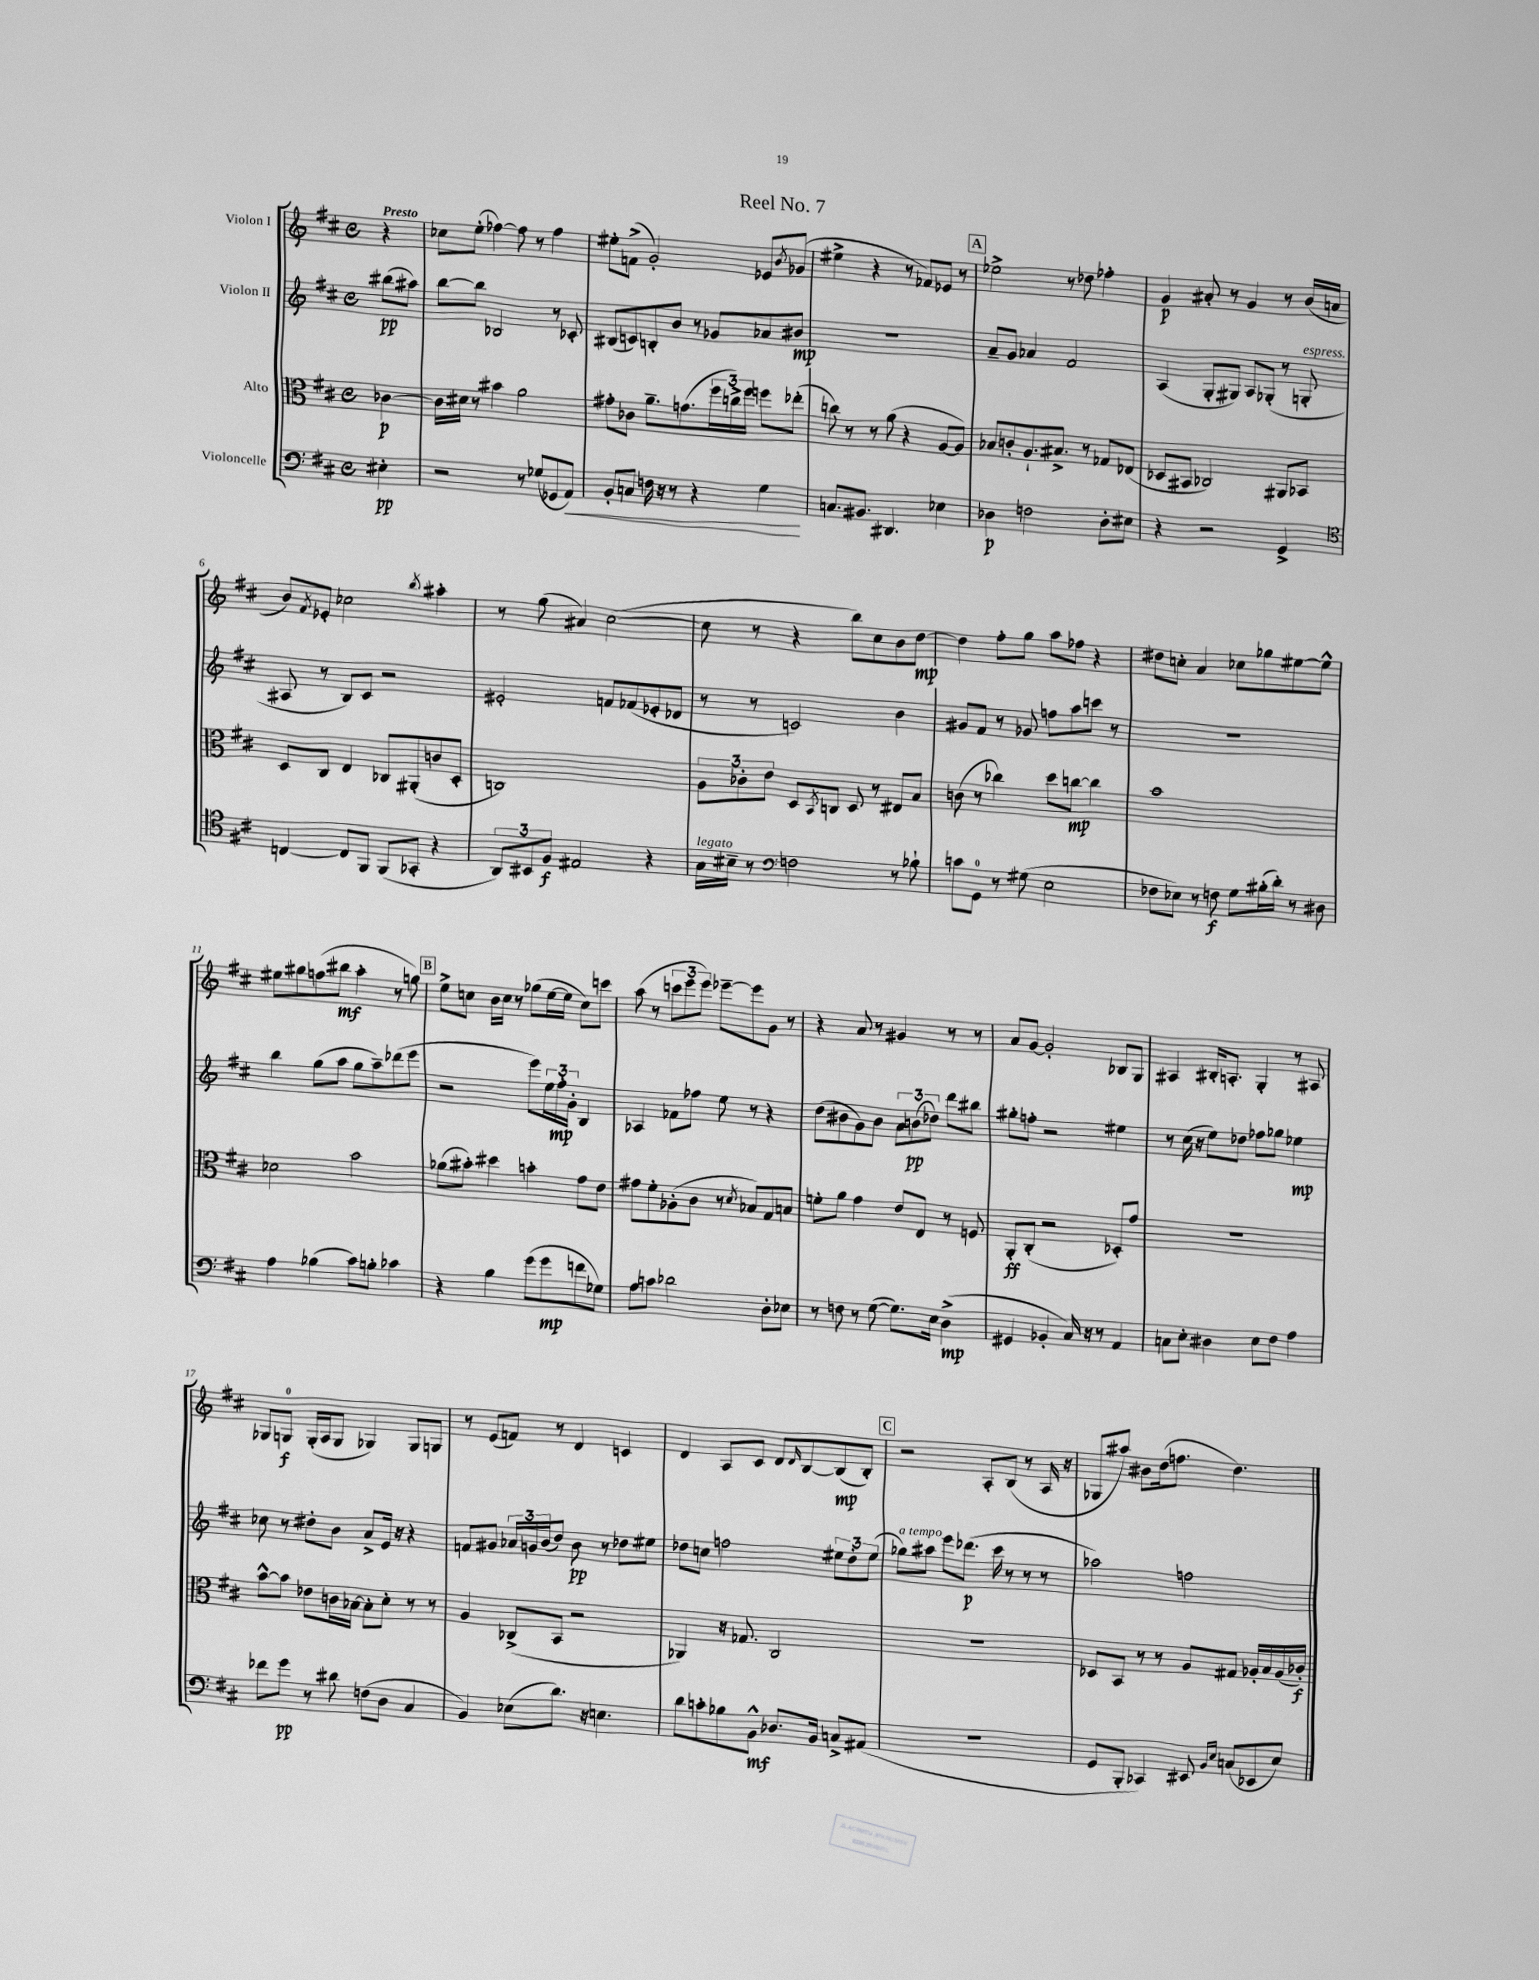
\header { title = "Reel No. 7" }
<<
\new StaffGroup <<
\new Staff = "s0" \with { instrumentName = "Violon I" } {
    \clef treble \key d \major \defaultTimeSignature \time 4/4 \partial 4 \tempo "Presto"
    r4 |
    ces''8 e''8-.( fes''4~) fes''8 r8 fes''4 |
    eis''8-. f'8->( g'2-.) ees'8 \acciaccatura { b'8 } ges'8( |
    eis''4-> r4 r8 fes'8) ees'8 r8 |
    \mark \markup { \box "A" } ees''2-> r8 des''8 fes''4-. |
    g'4\p ais'8-. r8 g'4 r8 b'16( a'16 |
    b'8) \acciaccatura { fis'8 } ees'8-. ces''2 \acciaccatura { b''8 } ais''4-. |
    r8 g''8( ais'4) cis''2~( |
    cis''8 r8 r4 b''8) cis''8 b'8 d''8~\mp |
    d''4 fis''8-. g''8 a''8 fes''8 r4 |
    dis''8 c''8-. a'4 ces''8 ges''8 eis''8~ eis''8-^ |
    eis''8 gis''8 f''8( bis''8\mf a''4-. r8 g''8) |
    \mark \markup { \box "B" } e''8-> c''8 b'16 c''16 r8 ges''8( e''16~ e''16 c''8) c'''8 |
    a''8( r8 \tuplet 3/2 { c'''8 e'''8 e'''8) } ees'''8~-- ees'''8 g'8 r8 |
    r4 a'8 r8 gis'4 r8 r8 |
    a'8 g'8~ g'2-. bes8 g8 |
    ais4 bis16-. a8.-. g4-. r8 ais8 |
    ges8 g8-0\f g16-.( a16 g8 ges4) ges8 g8 |
    r8 e'8( f'8) r8 d'4 c'4 |
    d'4 a8 cis'8 d'8 \grace { d'16 } b8~ b8\mp( b8-.) |
    \mark \markup { \box "C" } r2 a8-. b8( r8 a16 r16 |
    ges8 ais''8) bis'8 d''16( f''8. d''4.) \bar "|." |
}
\new Staff = "s1" \with { instrumentName = "Violon II" } {
    \clef treble \key d \major \defaultTimeSignature \time 4/4 \partial 4
    bis''8\pp( ais''8) |
    b''8~ b''8 bes2 r8 ces'8-. |
    bis8( c'8) b8-. b'8 r8 ges'8 aes'8 bis'8\mp |
    r1 |
    \mark \markup { \box "A" } a'8-- g'8 aes'4 fis'2 |
    a4( g8-. gis8) a8 ges8-.( r8 g8-.^\markup { \italic "espress." } |
    ais8 r8 b8) cis'8 r2 |
    eis'2-. f'8 fes'8( ees'8-. des'8 |
    r8 r8 c'2) b'4 |
    gis'8 fis'8 r8 ges'8 f''8 a''8 c'''8 r8 |
    R1 |
    b''4 g''8( a''8 g''8 a''8--) des'''8( e'''8 |
    \mark \markup { \box "B" } r2 e'''8) \tuplet 3/2 { e''16 fis''16-.\mp g'16-. } b4 |
    aes4 fes'8 fes''8 e''8 r8 r4 |
    d''8( bis'8 g'8) bis'8 \tuplet 3/2 { a'8 b'8\pp( des''8) } d'''8 bis''8 |
    gis''8-. f''8-. r2 eis''4 |
    r8 cis''16( r16 e''8) des''8 fes''8 ges''8 ees''4\mp |
    ces''8 r8 dis''8-. b'8 a'8-> e'16 r16 r4 |
    f'8 gis'8 \tuplet 3/2 { aes'16 g'16 b'16( } d''8) b'8\pp r8 des''8 eis''8 |
    des''8 c''8 f''2 \tuplet 3/2 { eis''8 des''8-. eis''8( } |
    \mark \markup { \box "C" } ges''8^\markup { \italic "a tempo" }) ais''8 e'''8 des'''8.\p( cis'''16 r8 r8 r8 |
    aes''2) f''2 \bar "|." |
}
\new Staff = "s2" \with { instrumentName = "Alto" } {
    \clef alto \key d \major \defaultTimeSignature \time 4/4 \partial 4
    ces'4~\p |
    ces'16 dis'16 r8 bis'4 a'2 |
    gis'8-. ces'8 a'8.-- g'8.( \tuplet 3/2 { fis''16 c''16->) fis''16 } f''8 ees''8-.( |
    c''8) r8 r8 a'8( r4 a8~ a8) |
    \mark \markup { \box "A" } bes8 c'8-. a8.-! bis8.-> r8 ges8 ees8( |
    des8 bis,8 ces2) ais,8 bes,8 |
    d8 cis8 e4 ces8 ais,8-.( c'8 d8-. |
    c1) |
    \tuplet 3/2 { a8 ces'8-. e'8 } d8 \acciaccatura { b,8 } c8 d8 r8 eis8 b8 |
    c'8( r8 ces''4) d''8 c''8~\mp c''4 |
    b'1 |
    des'2 b'2 |
    \mark \markup { \box "B" } aes'8( bis'8-.) dis''4 b'4-. g'8 e'8 |
    gis'8 fis'8-. aes8-.( cis'8 r8 \acciaccatura { d'8 } bes8) g8 b8 |
    f'8-. a'8 g'4 e'8 e8 r8 f8 |
    a,8-.\ff cis8-.( r2 des8-.) g'8 |
    R1 |
    b'8~-^ b'8 ees'8 c'16 bes16~ bes8-. d'8-. r8 r8 |
    a4 ces8->( b,8 r2 |
    aes,4) r16 ges8. cis2 |
    \mark \markup { \box "C" } R1 |
    des8 b,8 r8 r8 a8 gis8 aes16-. b16 aes16( ces'16-.\f) \bar "|." |
}
\new Staff = "s3" \with { instrumentName = "Violoncelle" } {
    \clef bass \key d \major \defaultTimeSignature \time 4/4 \partial 4
    eis4-.\pp |
    r2 r8 ges8( ges,8 a,8\<) |
    b,8-. c8 f16 r16 r8 r4 g4\! |
    c8. bis,8. dis,4. ees4 |
    \mark \markup { \box "A" } des4\p f2 des8-. eis8 |
    r4 r2 g,4-> |
    \clef tenor c4~ c8 fis,8 fis,8( ges,8-. r4 |
    \tuplet 3/2 { a,8) bis,8 fis8\f } eis2 r4 |
    g16^\markup { \italic "legato" } bis16-- r8 \clef bass f2 r8 bes8-! |
    c'8 g,8-0 r8 gis8( e2 |
    fes8 ees8) r8 f8\f g8 bis16-.( d'16-.) r8 dis8 |
    a4 bes4( cis'8) b8-. ces'4 |
    \mark \markup { \box "B" } r4 b4 g'8( g'8\mp f'8 ges8) |
    a8 c'8 des'2 d8-. ees8 |
    r8 f8 r8 g8~( g8.) e16 d4->\mp( |
    gis,4 bes,4-. cis16) r16 r8 a,4 |
    c8 e8-. dis4 e8 fis8 a4 |
    fes'8 g'8\pp r8 dis'8 f8( d8 cis4 |
    b,4) ees8( d'8.) r16 e4. |
    d'8 c'8-. bes8 b,8-^\mf des8. b,16 c8-> ais,8( |
    \mark \markup { \box "C" } R1 |
    g,8 b,,8-. ces,4) eis,8 \grace { b,16 e16 } c8( ees,8 e8) \bar "|." |
}
>>
>>
